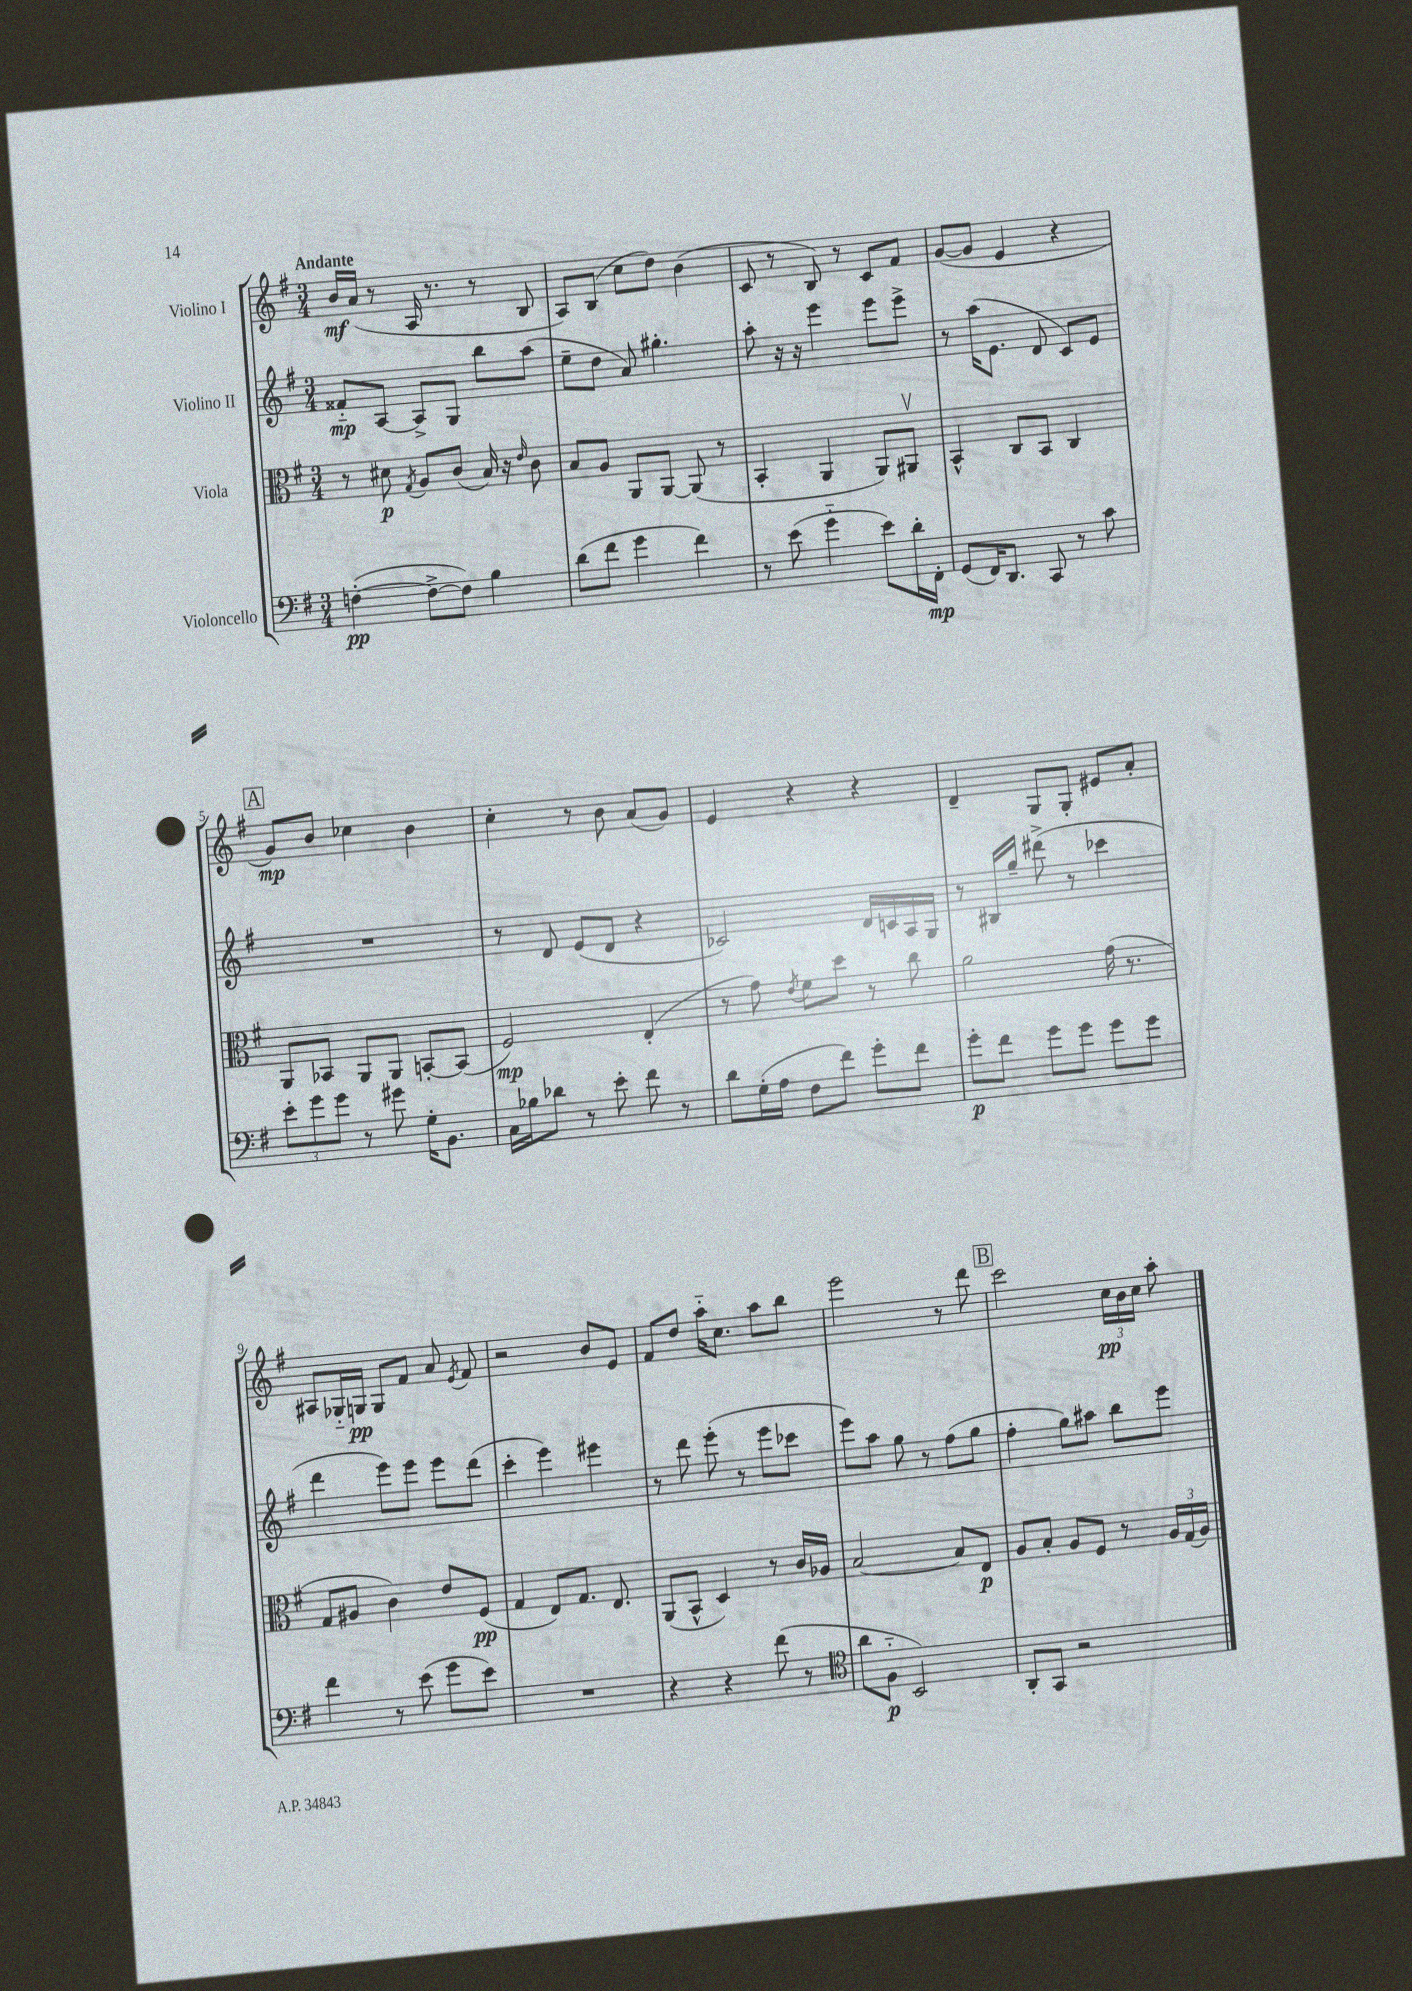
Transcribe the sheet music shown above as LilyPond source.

<<
\new StaffGroup <<
\new Staff = "s0" \with { instrumentName = "Violino I" } {
    \clef treble \key g \major \numericTimeSignature \time 3/4 \tempo "Andante"
    \autoBeamOff b'16[\mf a'16]( r8 a16 r8. r8 b8 |
    a8[) b8]( c''8[ d''8]) b'4( |
    c'8 r8 b8) r8 c'8[ fis'8] |
    g'8[~( g'8] e'4 r4 |
    \mark \markup { \box "A" } g'8[\mp) b'8] ces''4 b'4 |
    c''4-. r8 b'8 a'8[( g'8]) |
    e'4 r4 r4 |
    d'4-- g8[ g8]-. eis'8[ a'8]-. |
    ais8[ ges16-_ g16]\pp g8[ fis'8] a'8 \acciaccatura { e'8 } fis'8 |
    r2 b'8[ e'8] |
    fis'8[ d''8] a''16[-_ c''8.] a''8[ b''8] |
    e'''2 r8 d'''8 |
    \mark \markup { \box "B" } c'''2 \tuplet 3/2 { c''16[\pp b'16 c''16] } a''8-. \bar "|." |
}
\new Staff = "s1" \with { instrumentName = "Violino II" } {
    \clef treble \key g \major \numericTimeSignature \time 3/4
    \autoBeamOff fisis'8[-_\mp a8]~ a8[-> g8] b''8[ a''8]( |
    e''8[-- d''8] a'8) gis''4.-. |
    a''8-. r16 r16 e'''4 e'''8[ e'''8]-> |
    r8 a''16[( e'8.] d'8 c'8[) e'8] |
    \mark \markup { \box "A" } R2. |
    r8 d'8 e'8[( d'8] r4 |
    ces'2) d'16[ c'16 a16 g16] |
    r8 bis16[ g''16]-- dis'''8->( r8 ces'''4 |
    d'''4 e'''8[) e'''8] e'''8[ d'''8]( |
    c'''4-. e'''4) eis'''4 |
    r8 d'''8 e'''8-.( r8 e'''8[ ces'''8] |
    e'''8[) a''8] g''8 r8 fis''8[( g''8] |
    \mark \markup { \box "B" } fis''4-. g''8[) ais''8] b''8[ e'''8] \bar "|." |
}
\new Staff = "s2" \with { instrumentName = "Viola" } {
    \clef alto \key g \major \numericTimeSignature \time 3/4
    \autoBeamOff r8 dis'8\p \acciaccatura { g8 } a8[ c'8]( b16) r16 \grace { e'16 } c'8 |
    b8[ a8] a,8[ a,8]~ a,8( r8 |
    b,4-. a,4 a,8[) ais,8]\upbow |
    b,4-^ c8[ b,8] c4 |
    \mark \markup { \box "A" } a,8[ bes,8] a,8[ a,8] b,8[~-. b,8]( |
    fis2\mp) e4-.( |
    r8 g'8) \acciaccatura { e'8 } fis'8[ d''8] r8 c''8 |
    a'2 g'16( r8. |
    g8[ ais8] c'4) e'8[ fis8]\pp( |
    g4 e8[) g8.] e8. |
    a,8[( b,8]-^ d4) r8 c'16[ aes16] |
    b2~ b8[ e8]\p |
    \mark \markup { \box "B" } a8[ b8]-. a8[ fis8] r8 \tuplet 3/2 { a16[ g16( a16]) } \bar "|." |
}
\new Staff = "s3" \with { instrumentName = "Violoncello" } {
    \clef bass \key g \major \numericTimeSignature \time 3/4
    \autoBeamOff f4~-.\pp( f8[~-> f8]) b4 |
    d'8[( fis'8] g'4 fis'4) |
    r8 e'8( g'4-_ e'8[) d'16-. fis,16]-.\mp |
    g,8[( fis,16) d,8.] c,8 r8 c'8 |
    \mark \markup { \box "A" } \tuplet 3/2 { e'8[-. g'8 g'8] } r8 gis'8 g16[-. b,8.] |
    c16[ bes16 des'8] r8 e'8-. fis'8 r8 |
    d'8[ g16-.( a16] fis8[ fis'8]) g'8[-. fis'8] |
    g'8[-.\p fis'8] g'8[ g'8] g'8[ g'8] |
    fis'4 r8 e'8( g'8[ e'8]) |
    R2. |
    r4 r4 fis'8( r8 |
    \clef tenor a'8[ fis8]-_\p b,2) |
    \mark \markup { \box "B" } a,8[-. g,8] r2 \bar "|." |
}
>>
>>
